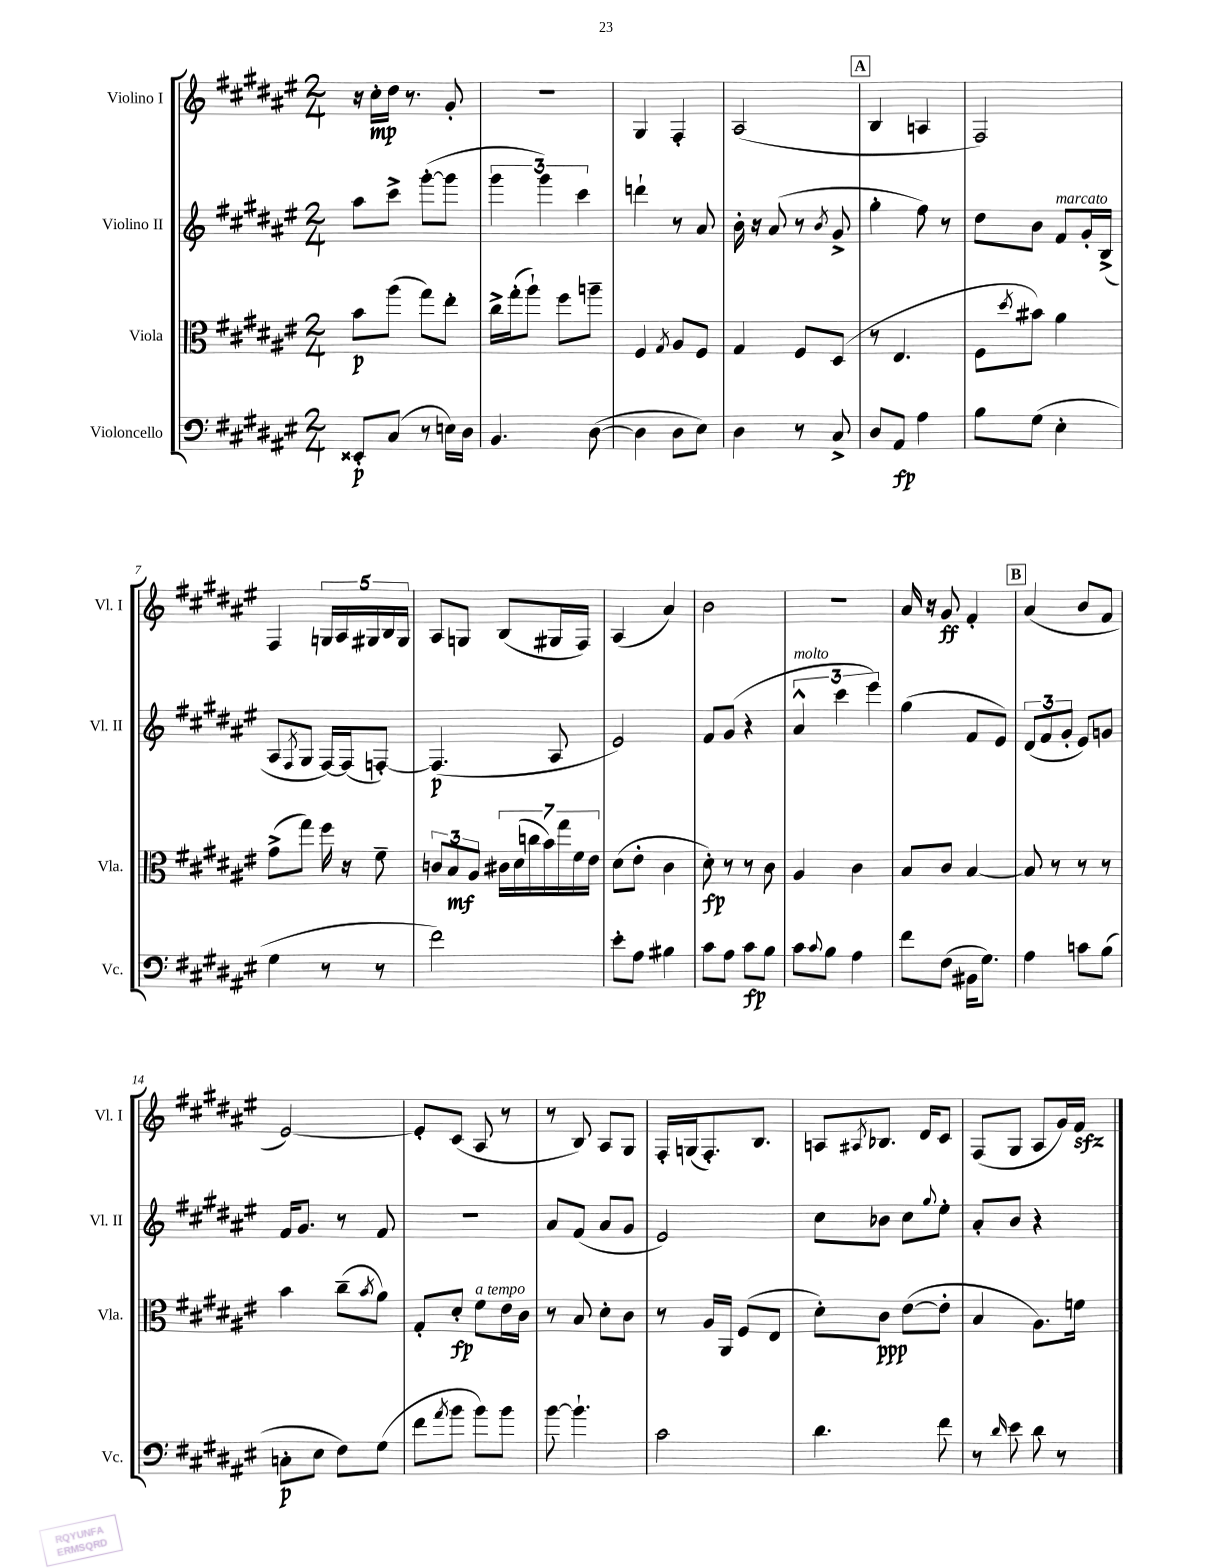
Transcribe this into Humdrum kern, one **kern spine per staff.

**kern	**kern	**kern	**kern
*staff4	*staff3	*staff2	*staff1
*clefF4	*clefC3	*clefG2	*clefG2
*k[f#c#g#d#a#e#]	*k[f#c#g#d#a#e#]	*k[f#c#g#d#a#e#]	*k[f#c#g#d#a#e#]
*M2/4	*M2/4	*M2/4	*M2/4
8EE##'/L	8b\L	8aa#\L	16r
.	.	.	16cc#'\LL
(8C#/J	(8aa#\J	8ccc#^\J	16dd#\JJ
.	.	.	8.r
8r	8gg#\L)	([8ggg#'\L	.
16E\LL)	8ee#'\J	8ggg#\]J	8g#'/
16D#\JJ	.	.	.
=	=	=	=
4.BB/	16cc#^\LL	6ggg#\	2r
.	(16gg#'\J	.	.
.	8aa#`\J)	.	.
.	.	6ggg#\)	.
.	8ff#\L	.	.
.	.	6ccc#\	.
([8D#\	8aa~\J	.	.
=	=	=	=
4D#\]	4F#/	4ddd`\	4G#/
.	8qG#/	.	.
8D#\L	8A#/L	8r	4F#'/
8E#\J)	8F#/J	8a#/	.
=	=	=	=
4D#\	4G#/	16b'\	(2A#/
.	.	16r	.
.	.	(8a#/	.
8r	8F#/L	8r	.
.	.	8qb/	.
8C#^/	(8D#/J	8g#^/	.
=	=	=	=
8D#/L	8r	4gg#'\	4B/
8AA#/J	4.E#/	.	.
4A#\	.	8ff#\)	4A/
.	.	8r	.
=	=	=	=
8B\L	8F#\L	8dd#\L	2F#/)
.	8qdd#/	.	.
(8G#\J	8b#\J)	8b\J	.
4E#'\	4a#\	8f#/L	.
.	.	16g#'/L	.
.	.	(16B^/JJ	.
=	=	=	=
4G#\	(8g#^\L	8A#/L	4F#/
.	.	8qF#/	.
.	8gg#\J)	8G#/J	.
8r	16ff#\	[16F#/LL)	20G/LL
.	.	.	20A#/
.	16r	(16F#/]J	.
.	.	.	20G#/
8r	8f#~\	[8F'/J)	.
.	.	.	20B/
.	.	.	20G#/JJ
=	=	=	=
2f#\)	12c/L	(4.F/]	8A#/L
.	12B/	.	.
.	.	.	8G/J
.	12A#/J	.	.
.	28c#\LL	.	(8B/L
.	(28d#\	.	.
.	28cc\	.	.
.	28b\)	.	.
.	.	8A#/	16G#/L
.	28gg#\	.	.
.	28f#\	.	.
.	.	.	16F#/JJ)
.	28e#\JJ	.	.
=	=	=	=
8e#'\L	(8d#\L	2e#/)	(4A#/
8A#\J	8e#'\J	.	.
4B#\	4c#\	.	4a#/)
=	=	=	=
8c#\L	8d#'\)	8f#/L	2b\
8A#\J	8r	(8g#/J	.
8c#\L	8r	4r	.
8B\J	8c#\	.	.
=	=	=	=
8c#\L	4A#/	6a#^^/	2r
8qqc#/	.	.	.
8B\J	.	.	.
.	.	6ccc#\	.
4A#\	4c#\	.	.
.	.	6eee#\)	.
=	=	=	=
8f#\L	8B/L	(4gg#\	16a#/
.	.	.	16r
(8F#\J	8c#/J	.	8g#/
16BB#\LK	[4B/	8f#/L	4f#'/
8.G#\J)	.	.	.
.	.	8e#/J)	.
=	=	=	=
4A#\	8B/]	(12d#/L	(4a#/
.	.	12f#/	.
.	8r	.	.
.	.	12g#'/J	.
8c\L	8r	8e#/L)	8b/L
(8B\J	8r	8g/J	8f#/J
=	=	=	=
8C'\L	4b\	16f#/LK	[2e#/)
.	.	8.g#/J	.
8E#\J	.	.	.
8F#\L)	(8cc#~\L	8r	.
.	8qb/	.	.
(8G#\J	8a#\J)	8f#/	.
=	=	=	=
8f#\L	8G#'/L	2r	8e#'/]L
8qa#/	.	.	.
8b\J	8d#'/J	.	(8c#/J
8b\L)	8f#\L	.	8A#/
8b\J	16e#\L	.	8r
.	16c#\JJ	.	.
=	=	=	=
[8b\	8r	8a#/L	8r
4.b`\]	8B/	(8f#/J	8B/)
.	8d#'\L	8a#/L	8A#/L
.	8c#\J	8g#/J	8G#/J
=	=	=	=
2c#\	8r	2e#/)	16F#'/LL
.	.	.	(16G/J
.	16A#/LL	.	8.F#'/)
.	16AA#/JJ	.	.
.	(8F#/L	.	.
.	.	.	8.B/J
.	8E#/J	.	.
=	=	=	=
4.d#\	8d#'\L)	8cc#\L	8A/L
.	.	.	8qA#/
.	8c#\J	8b-\J	8.B-/J
.	([8e#\L	8cc#\L	.
.	.	.	16d#/LK
.	.	8qqgg#/	.
8f#\	8e#'\]J	8ee#'\J	8c#/J
=	=	=	=
8r	4B/	8a#'/L	(8F#/L
16qqd#/	.	.	.
8e#\	.	8b/J	8G#/J
8d#\	8.A#\L)	4r	8A#/L
8r	.	.	16g#/L)
.	16f\Jk	.	16f#/JJ
==	==	==	==
*-	*-	*-	*-
